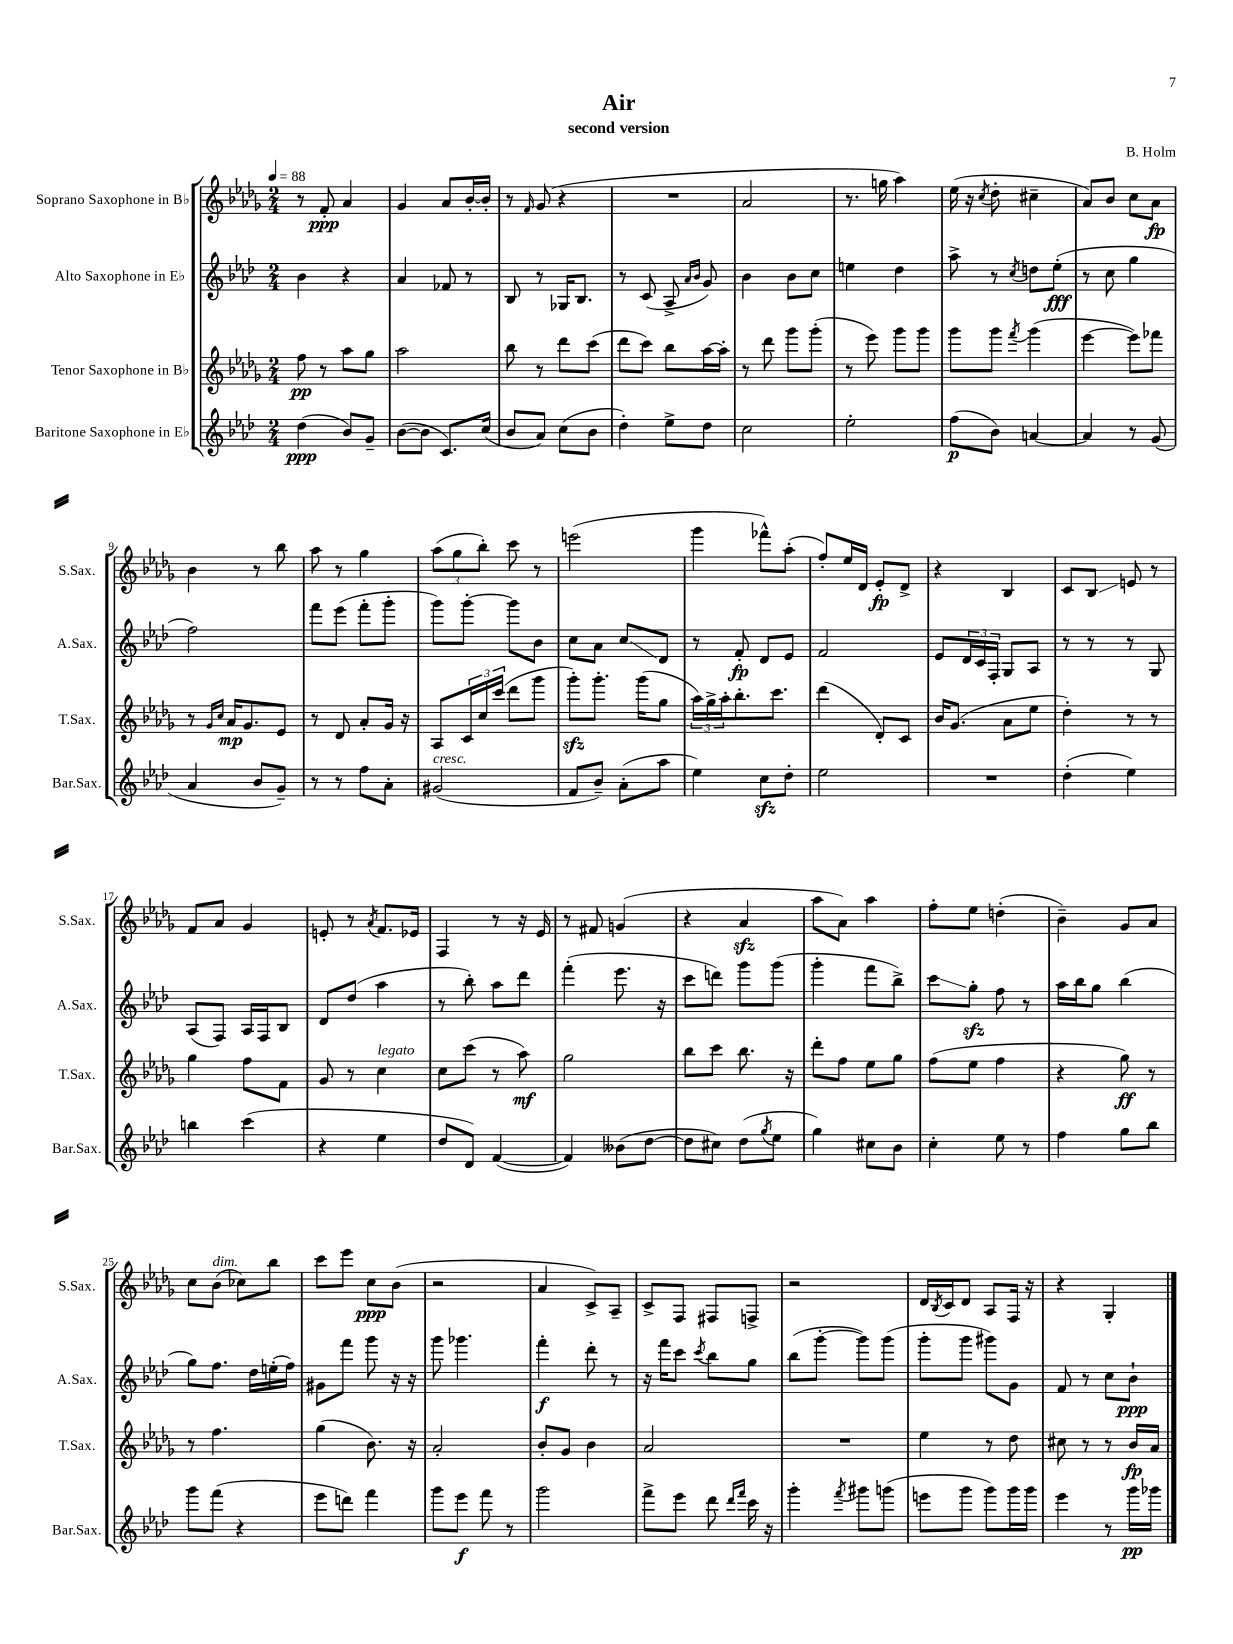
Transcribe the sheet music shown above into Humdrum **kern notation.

**kern	**kern	**kern	**kern
*staff4	*staff3	*staff2	*staff1
*clefG2	*clefG2	*clefG2	*clefG2
*k[b-e-a-d-]	*k[b-e-a-d-g-]	*k[b-e-a-d-]	*k[b-e-a-d-g-]
*M2/4	*M2/4	*M2/4	*M2/4
*MM88	*MM88	*MM88	*MM88
(4dd-	8ff	4b-	8r
.	8r	.	8f'
8b-)	8aa-	4r	4a-
8g~	8gg-	.	.
=	=	=	=
([8b-	2aa-	4a-	4g-
8b-]	.	.	.
8.c)	.	8f-	8a-
.	.	8r	[16b-'
(16cc	.	.	16b-']
=	=	=	=
8b-	8bb-	8B-	8r
.	.	.	16qqf
8a-)	8r	8r	(8g-
(8cc	8ddd-	16G-	4r
.	.	8.B-	.
8b-	(8ccc	.	.
=	=	=	=
4dd-')	8ddd-	8r	2r
.	8ccc)	(8c	.
8ee-^	8bb-	8A-^	.
.	.	16qqa-	.
.	.	16qqb-	.
8dd-	[16aa-	8g)	.
.	16aa-']	.	.
=	=	=	=
2cc	8r	4b-	2a-
.	8ddd-	.	.
.	8ggg-	8b-	.
.	(8ggg-'	8cc	.
=	=	=	=
2ee-'	8r	4ee	8.r
.	8eee-)	.	.
.	.	.	16gg
.	8ggg-	4dd-	4aa-)
.	8ggg-	.	.
=	=	=	=
(8ff	8ggg-	8aa-^	(16ee-
.	.	.	16r
.	.	.	8qcc
8b-)	8ggg-	8r	8dd-'
.	8qfff	8qcc	.
[4a	(4ggg-	8dd	4cc#~
.	.	(8ee-'	.
=	=	=	=
4a]	[4eee-	8r	8a-)
.	.	8cc	8b-
8r	8eee-])	4gg	8cc
(8g	8fff-	.	8a-
=	=	=	=
4a-	8r	2ff)	4b-
.	16qqg-	.	.
.	16qqcc	.	.
.	16a-	.	.
.	8.g-	.	.
8b-	.	.	8r
8g~)	8e-	.	8bb-
=	=	=	=
8r	8r	8fff	8aa-
8r	8d-	(8eee-	8r
8ff	8a-'	8fff'	4gg-
8a-'	16g-	8ggg'	.
.	16r	.	.
=	=	=	=
(2g#	8A-	8ggg)	(12aa-
.	.	.	12gg-
.	24c	[8ggg'	.
.	24cc	.	12bb-')
.	(24ccc	.	.
.	8ddd-	8ggg]	8ccc
.	8ggg-	8b-	8r
=	=	=	=
8f	8ggg-')	8cc	(2eee
8b-~)	8.ggg-'	8a-	.
(8a-'	.	8cc	.
.	(16ggg-	.	.
8aa-	8gg-	8d-	.
=	=	=	=
4ee-)	24aa-)	8r	4ggg-
.	24gg-^	.	.
.	24aa-'	.	.
.	8.bb-'	8f'	.
8cc	.	8d-	8fff-^^)
.	8.ccc	.	.
8dd-'	.	8e-	(8aa-'
=	=	=	=
2ee-	(4ddd-	2f	8ff')
.	.	.	16ee-
.	.	.	16d-
.	8d-')	.	8e-'
.	8c	.	8d-^
=	=	=	=
2r	16b-	8e-	4r
.	(8.g-	.	.
.	.	24d-	.
.	.	24c	.
.	.	24F'	.
.	8a-	8G	4B-
.	8ee-	8A-	.
=	=	=	=
(4dd-'	4dd-')	8r	8c
.	.	8r	8B-
4ee-)	8r	8r	8e
.	8r	8G	8r
=	=	=	=
4bb	4gg-	(8A-	8f
.	.	8F)	8a-
(4ccc	8ff	16A-	4g-
.	.	16F	.
.	8f	8B-	.
=	=	=	=
4r	8g-	8d-	8e'
.	8r	(8dd-	8r
.	.	.	8qa-
4ee-	4cc	4aa-	8.f
.	.	.	16e-
=	=	=	=
8dd-	8cc	8r	4F
8d-)	(8ccc	8bb-')	.
([4f	8r	8aa-	8r
.	8aa-)	8ddd-	16r
.	.	.	16e-
=	=	=	=
4f])	2gg-	(4fff'	8r
.	.	.	8f#
(8b--	.	8.eee-	(4g
[8dd-	.	.	.
.	.	16r	.
=	=	=	=
8dd-]	8bb-	8ccc	4r
8cc#)	8ccc	8ddd)	.
(8dd-	8.bb-	8ggg	4a-
8qgg	.	.	.
8ee-	.	(8ggg	.
.	16r	.	.
=	=	=	=
4gg)	8ddd-'	4ggg'	8aa-
.	8ff	.	8a-)
8cc#	8ee-	8fff	4aa-
8b-	8gg-	8bb-^)	.
=	=	=	=
4cc'	(8ff	8ccc	8ff'
.	8ee-	8gg'	8ee-
8ee-	4ff	8ff	(4dd'
8r	.	8r	.
=	=	=	=
4ff	4r	16aa-	4b-~)
.	.	16bb-	.
.	.	8gg	.
8gg	8gg-)	(4bb-	8g-
8bb-	8r	.	8a-
=	=	=	=
8ggg	8r	8gg)	8cc
(8fff	4.ff	8.ff	(8b-
4r	.	.	8cc-)
.	.	16dd-	.
.	.	(16ee'	8bb-
.	.	16ff)	.
=	=	=	=
8eee-	(4gg-	8g#	8ccc
8ddd)	.	8fff	8eee-
4fff	8.b-)	8ggg	8cc
.	.	16r	(8b-
.	16r	16r	.
=	=	=	=
8ggg	2a-'	8ggg	2r
8eee-	.	4.ggg-	.
8fff	.	.	.
8r	.	.	.
=	=	=	=
2ggg	8b-'	4fff'	4a-
.	8g-	.	.
.	4b-	8ddd-'	8c^)
.	.	8r	8A-~
=	=	=	=
8fff^	2a-	16r	8c^
.	.	16fff	.
8eee-	.	8ccc	8F
.	.	8qccc	.
8ddd-	.	8bb-	8F#
16qqddd-	.	.	.
16qqfff	.	.	.
16ccc	.	8gg	8F^
16r	.	.	.
=	=	=	=
4ggg'	2r	(8bb-	2r
.	.	[8ggg'	.
8qfff	.	.	.
8ggg#	.	8ggg])	.
(8ggg	.	(8ggg	.
=	=	=	=
8eee	4ee-	8ggg'	16d-
.	.	.	8qB-
.	.	.	16c
8ggg	.	8ggg	8d-
8ggg)	8r	8ggg#)	8A-
16ggg	8dd-	8g	16F
16ggg	.	.	16r
=	=	=	=
4eee-	8cc#	8f	4r
.	8r	8r	.
8r	8r	8cc	4G-'
16ggg	16b-	8b-`	.
16ggg-	16a-	.	.
==	==	==	==
*-	*-	*-	*-
